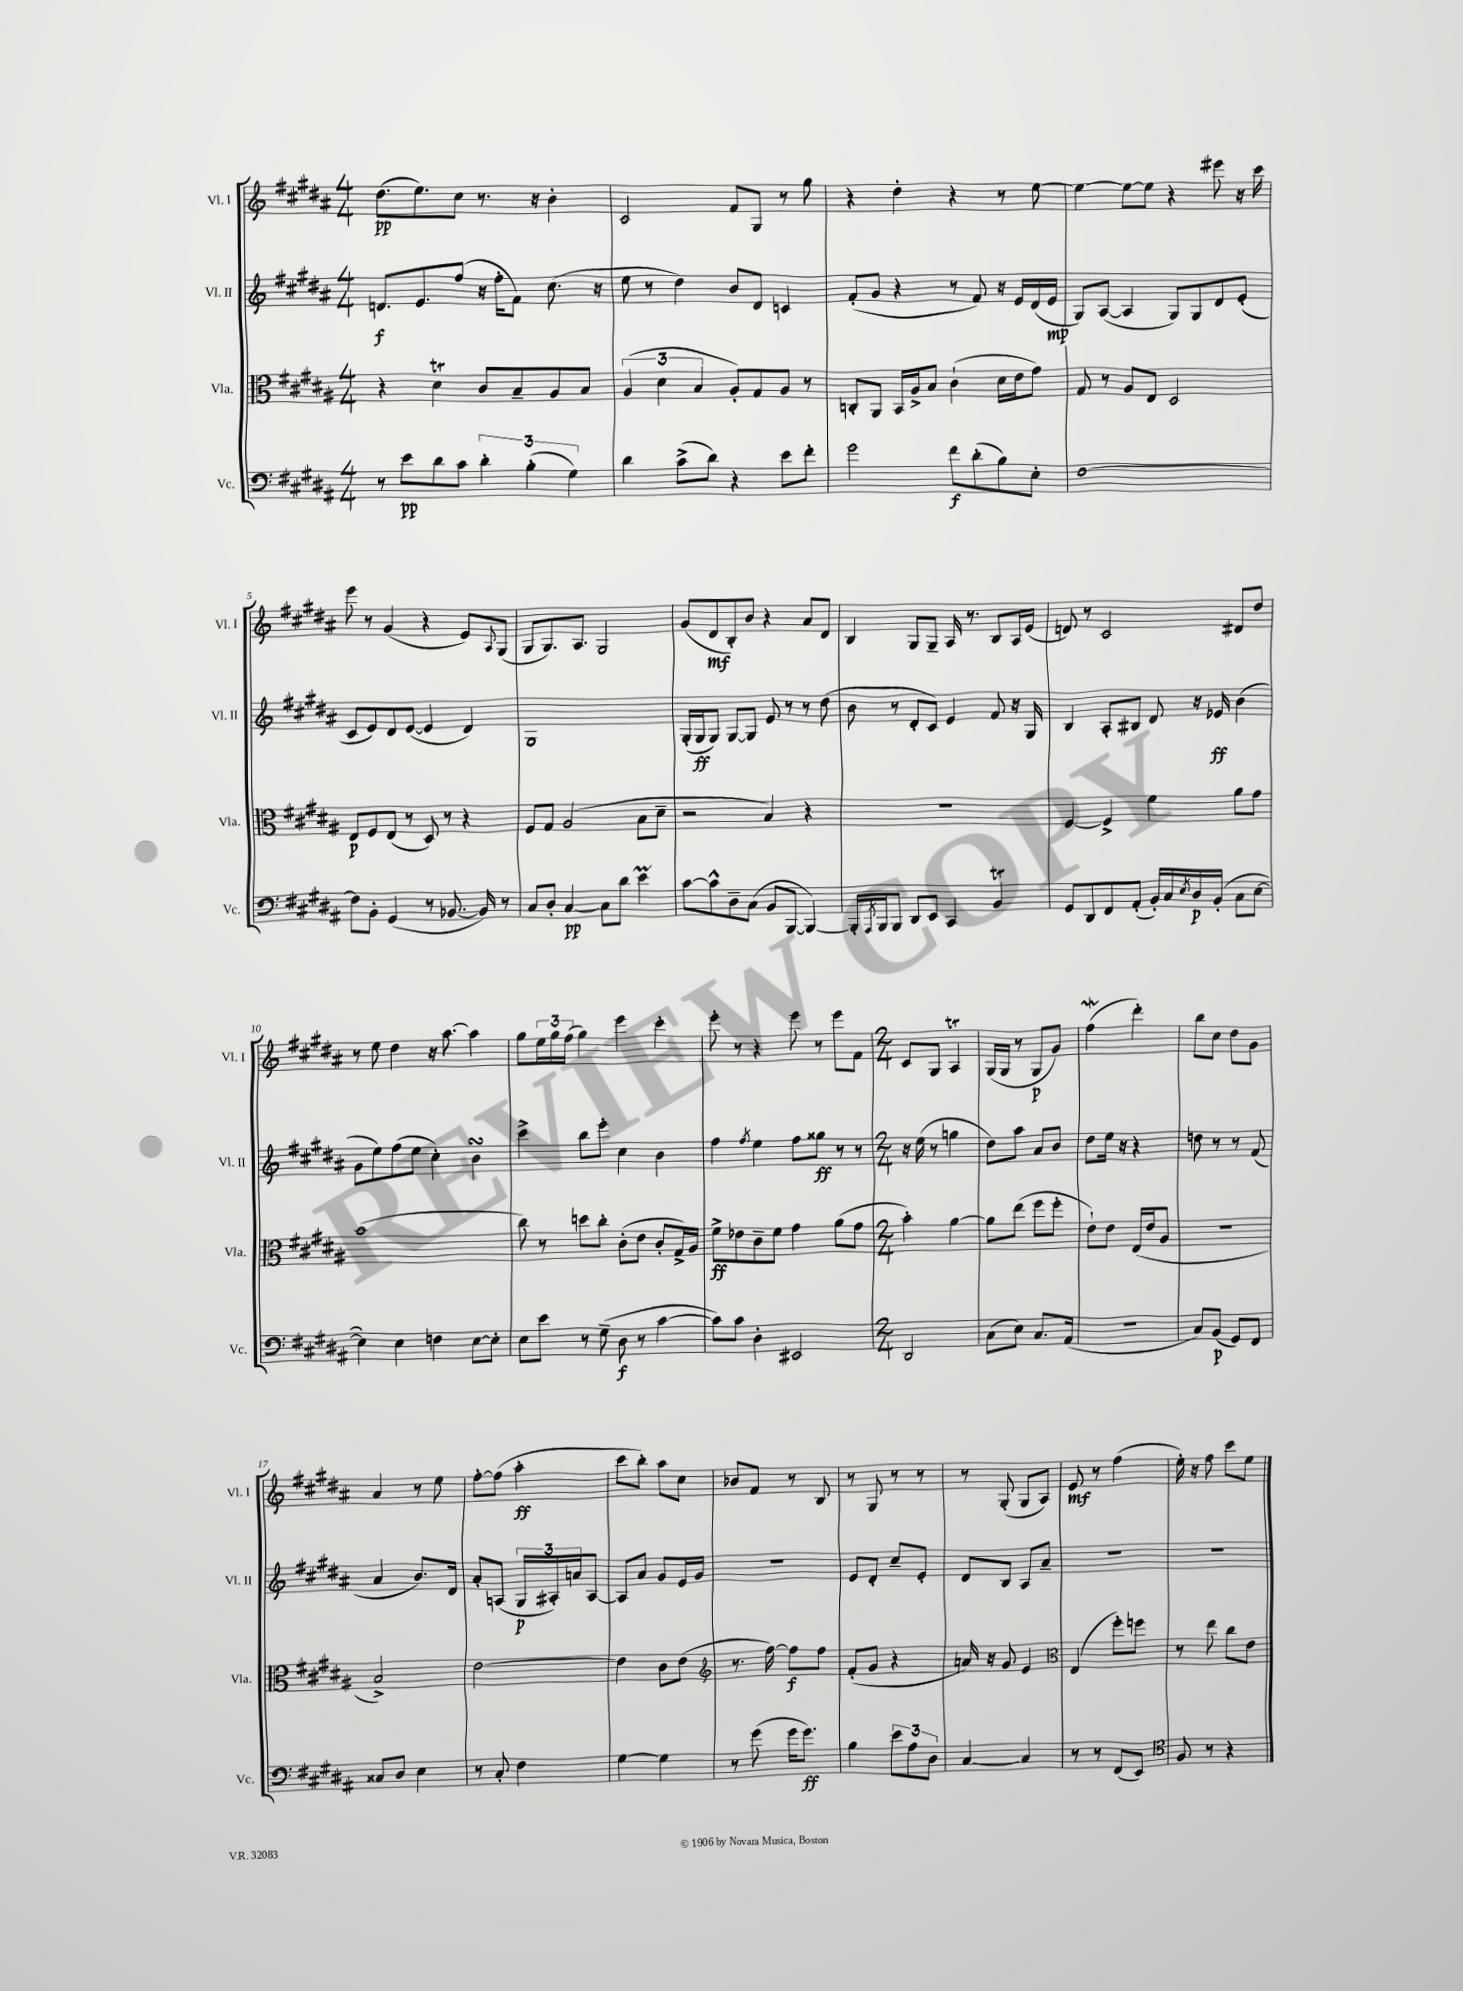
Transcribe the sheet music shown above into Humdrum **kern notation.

**kern	**kern	**kern	**kern
*staff4	*staff3	*staff2	*staff1
*clefF4	*clefC3	*clefG2	*clefG2
*k[f#c#g#d#a#]	*k[f#c#g#d#a#]	*k[f#c#g#d#a#]	*k[f#c#g#d#a#]
*M4/4	*M4/4	*M4/4	*M4/4
8r	4r	8.d/L	(8.dd#\L
8e\L	.	.	.
.	.	8.e/	8.ee\)
8d#\	4d#\	.	.
8c#\J	.	(8ff#/J	8cc#\J
6d#'\	8c#/L	16r	8.r
.	.	16ff#'\LK	.
.	8B~/	8f#\J)	.
(6B'\	.	.	.
.	.	.	16r
.	8A#/	(8.cc#\	4b'\
6G#\)	.	.	.
.	8B/J	.	.
.	.	16r	.
=	=	=	=
4d#\	(6A#/	8ee\	2c#/
.	.	8r	.
.	6d#\	.	.
(8c#^\L	.	4dd#\)	.
.	6B/	.	.
8d#\J)	.	.	.
4r	8A#'/L)	8b/L	8f#/L
.	8G#/	8d#/J	8G#/J
8e\L	8A#/J	4c/	8r
8f#'\J	8r	.	8gg#\
=	=	=	=
2g#\	8C'/L	(8f#'/L	4r
.	8AA#/J	8g#/J	.
.	16BB/LL	4r	4dd#'\
.	16A#^/J	.	.
.	8B/J	.	.
8f#\L	(4c#`\	8r	4r
(8d#'\	.	8f#/)	.
8B\)	16d#\LL	16r	8r
.	16e\J	16e/LL	.
8E'\J	8g#\J)	(16d#/	[8ee\
.	.	16e/JJ	.
=	=	=	=
[1F#	8G#/	8G#/L)	4ee\_
.	8r	([8A#/J	.
.	8A#/L	4A#/]	8ee\_L
.	8E/J	.	8ee\]J
.	2D#/	8G#/L)	4r
.	.	8G#/	.
.	.	8d#/	8eee#\
.	.	(8e'/J	16r
.	.	.	16ccc#\
=	=	=	=
8F#\]L	8E/L	8c#/L	8eee\
8BB'\J	8F#/	8e/)	8r
(4GG#/	(8E/J	8d#/	(4g#/
.	8r	([8e/J	.
8r	8D#/)	4e/]	4r
[8.BB-/	8r	.	.
.	4r	4d#/)	8e/L)
16BB-/])	.	.	.
.	.	.	8qqA#/
8r	.	.	(8G#/J
=	=	=	=
8C#/L	8F#/L	1G#	8G#/L
8D#'/J	8G#/J	.	8.G#/)
[4C#/	(2A#/	.	.
.	.	.	8.A#/J
8C#\]L	.	.	2G#/
8d#\J	.	.	.
4e\	8B\L	.	.
.	8d#~\J	.	.
=	=	=	=
[8c#\L	2r	(16G#'/LL	(8g#/L
.	.	16G#/J	.
8c#^^\]	.	8G#/J)	8d#/
8D#~\	.	[8G#/L	8B'/)
(8C#\J	.	8G#/]J	8b/J
8BB/L	4B/)	8e/	4r
[8BBB/J	.	8r	.
4BBB/_)	4r	8r	8a#/L
.	.	(8dd#\	8d#/J
=	=	=	=
16BBB'/]LL	1r	8b\	4B/
8qAAA#/	.	.	.
16BBB/J	.	.	.
8BBB/J	.	8r	.
8DD#/L	.	8d#'/L	8G#/L
8EE/J	.	8c#/J)	8G#~/J
4CC#/	.	4e/	16A#/
.	.	.	8.r
4BB/	.	8f#/	8B/L
.	.	16r	16A#/L
.	.	16G#/	(16e/JJ
=	=	=	=
8GG#/L	[4F#/	4B/	8d/)
8DD#/	.	.	8r
8FF#/	4F#^/]	8A#'/L	2c#/
(8AA#'/J	.	8B#/J	.
16BB'/LL)	4f#\	8d#/	.
16C#/	.	.	.
8qE/	.	.	.
16D#/	.	16r	.
(16BB'/JJ	.	16e-/	.
8C#\L	8a#\L	(4b\	8d#/L
[8E\J	8g#\J	.	8dd#/J
=	=	=	=
4E\])	(1b	8g#\L	8r
.	.	8ee\)	8ee\
4E\	.	(8ff#\	4dd#\
.	.	8ee\J	.
4F\	.	4cc#'\)	16r
.	.	.	[8.aa#\
[8E\L	.	4b\	4aa#\]
8E'\]J	.	.	.
=	=	=	=
8E\L	8cc#\)	4ccc#^\	8gg#\L
8e\J	8r	.	24ee\L
.	.	.	24gg#\
.	.	.	(24ff#\JJ
8r	8dd\L	8bb\L	4gg#\)
(8G#~\	8cc#'\J	8eee'\J	.
8D#\	(8c#'\L	4cc#\	4eee\
8r	8e\J	.	.
[4c#\	8c#'/L	4b\	4ccc#'\
.	16G#^/L)	.	.
.	16A#/JJ	.	.
=	=	=	=
8c#\]L)	8f#^\L	4ff#\	8eee'\
8c#\J	8e-\	.	8r
.	.	8qff#/	.
4D#'\	8c#~\	4ee\	4r
.	8f#\J	.	.
2EE#/	4g#\	8ff#\L	8eee\
.	.	8gg##\J	8r
.	(8a#\L	8r	8eee\L
.	8g#\J	8r	8f#\J
=	=	=	=
*M2/4	*M2/4	*M2/4	*M2/4
2DD#/	4b'\)	16r	8c#/L
.	.	(16ee\	.
.	.	8r	8G#/J
.	[4a#\	4gg\	4A#/
=	=	=	=
(8C#\L	8a#\]L	8dd#\L)	(16G#/LL
.	.	.	16G#/JJ
8E\J)	(8ee\J	8aa#\J	8r
8.C#/L	8ff#\L	8a#/L	8G#/L
.	8ff#'\J	8b/J	8g#/J)
(16AA#/Jk	.	.	.
=	=	=	=
2r	8e`\L)	8dd#\L	(4ff#\
.	8e\J	16ee\Jk	.
.	.	16r	.
.	(16E/LL	4r	4ddd#'\)
.	16e/J	.	.
.	8A#/J	.	.
=	=	=	=
8C#/L)	2r	8dd\	8bb\L
(8BB/J	.	8r	8cc#\J
8GG#/L)	.	8r	8dd#\L
8FF#/J	.	(8f#/	8g#\J
=	=	=	=
8C##/L	2B^/)	4a#/	4a#/
8D#/J	.	.	.
4E\	.	8.b/L)	8r
.	.	.	8ee\
.	.	16d#/Jk	.
=	=	=	=
8r	[2e\	8a#'/L	[8ff#'\L
8C#'/	.	(8A/J	(8ff#\]J
4F#\	.	24G#/LL	4aa#'\
.	.	24A#'/)	.
.	.	24a/J	.
.	.	[8A#/J	.
=	=	=	=
[4G#\	4e\]	8A#/]L	8ccc#\L
.	.	8a#/J	8bb'\J)
4G#\]	8c#\L	8g#/L	8aa#\L
.	(8e\J	16e/L	8cc#\J
.	.	16g#/JJ	.
=	=	=	=
*	*clefG2	*	*
8r	8.r	2r	8b-/L
(8g#\	.	.	8f#/J
.	[16ff#\)	.	.
16g#\LK	8ff#\]L	.	8r
8.g#\J)	.	.	.
.	8ff#\J	.	8B/
=	=	=	=
4B\	(8f#'/L	8e/L	8r
.	8g#/J	8d#'/J	8G#/
12e\L	4r	8cc#~/L	8r
12A#\	.	.	.
.	.	8e'/J	8r
12D#\J	.	.	.
=	=	=	=
[4C#/	16a/)	8d#/L	8r
.	16r	.	.
.	8g#/	8B/J	(8G#'/
4C#/]	4e/	8A#/L	8G#/L
.	.	8a#~/J	8A#/J)
=	=	=	=
*	*clefC3	*	*
8r	(4E/	2r	8e/
8r	.	.	8r
(8FF#/L	8ff#'\L)	.	(4ff#\
8EE/J)	8ff\J	.	.
=	=	=	=
*clefC4	*	*	*
8F#/	8r	2r	16ee'\)
.	.	.	16r
8r	8ee\	.	8ff#\
4r	8cc#\L	.	8ccc#\L
.	8e\J	.	8ee\J
==	==	==	==
*-	*-	*-	*-
